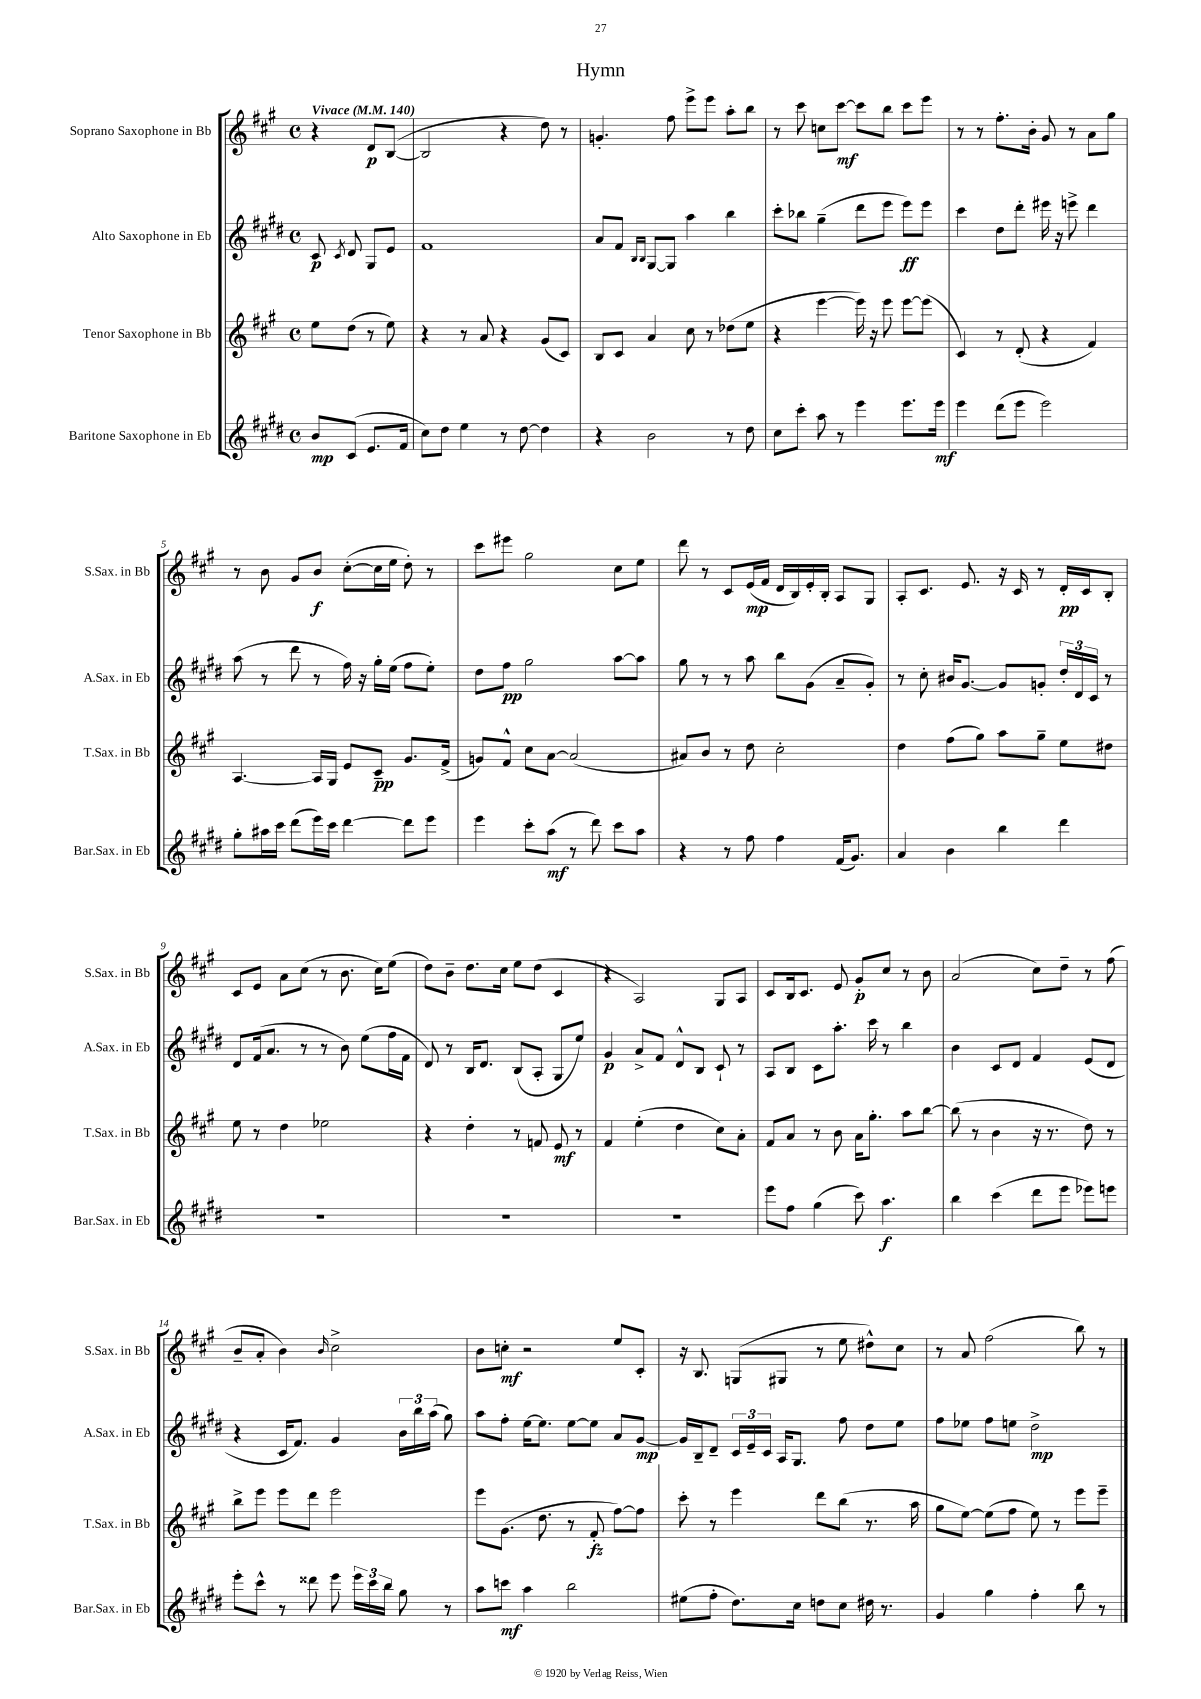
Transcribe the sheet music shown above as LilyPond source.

\header { title = "Hymn" }
<<
\new StaffGroup <<
\new Staff = "s0" \with { instrumentName = "Soprano Saxophone in Bb" shortInstrumentName = "S.Sax. in Bb" } {
    \clef treble \key a \major \defaultTimeSignature \time 4/4 \partial 2 \tempo "Vivace" 4 = 140
    \autoBeamOff r4 d'8[\p b8]~( |
    b2 r4 d''8) r8 |
    g'4.-. fis''8 e'''8[-> e'''8] a''8[-. b''8] |
    r8 cis'''8 c''8[ cis'''8]~\mf cis'''8[ b''8] cis'''8[ e'''8] |
    r8 r8 fis''8.[-. b'16]-. gis'8 r8 a'8[ gis''8] |
    r8 b'8 gis'8[ b'8]\f cis''8[~-.( cis''16 e''16] d''8-.) r8 |
    cis'''8[ eis'''8] gis''2 cis''8[ e''8] |
    d'''8 r8 cis'8[ e'16\mp( fis'16] d'16[ b16) e'16-. b16]-. a8[ gis8] |
    a8[-. cis'8.] e'8. r16 cis'16 r8 d'16[-.\pp cis'16 b8]-. |
    cis'8[ e'8] a'8[ cis''8]( r8 b'8. cis''16[) e''8]( |
    d''8[) b'8]-- d''8.[ cis''16] e''8[ d''8]( cis'4 |
    r4 a2) gis8[ a8] |
    cis'8[ b16 cis'8.] e'8 gis'8[-.\p cis''8] r8 b'8 |
    a'2( cis''8[) d''8]-- r8 fis''8( |
    b'8[-- a'8]-. b'4) \grace { b'16 } cis''2-> |
    b'8[ c''8]-.\mf r2 e''8[ cis'8]-. |
    r16 b8. g8[( gis8] r8 e''8 dis''8[-^) cis''8] |
    r8 a'8 fis''2( b''8) r8 \bar "|." |
}
\new Staff = "s1" \with { instrumentName = "Alto Saxophone in Eb" shortInstrumentName = "A.Sax. in Eb" } {
    \clef treble \key e \major \defaultTimeSignature \time 4/4 \partial 2
    \autoBeamOff cis'8\p \acciaccatura { cis'8 } dis'8 gis8[ e'8] |
    fis'1 |
    a'8[ fis'8] \grace { b16[ b16] } gis8[~ gis8] a''4 b''4 |
    cis'''8[-. bes''8] gis''4--( dis'''8[ e'''8] e'''8[\ff) e'''8] |
    cis'''4 dis''8[ dis'''8]-. eis'''16 r16 e'''8-> dis'''4 |
    a''8( r8 dis'''8 r8 fis''16) r16 gis''16[-. e''16]( fis''8[ e''8]-.) |
    dis''8[ fis''8]\pp gis''2 a''8[~ a''8] |
    gis''8 r8 r8 a''8 b''8[ gis'8]( a'8[-- gis'8]-.) |
    r8 cis''8-. bis'16[ gis'8.]~ gis'8[ g'8]-. \tuplet 3/2 { dis''16[-. dis'16 cis'16] } r8 |
    dis'8[ fis'16( a'8.] r8 r8 b'8) e''8[( fis''16 fis'16] |
    dis'8) r8 b16[ dis'8.] b8[( a8]-. gis8[ e''8]) |
    gis'4\p a'8[-> fis'8] dis'8[-^ b8] cis'8-! r8 |
    a8[ b8] cis'8[ a''8.]-. cis'''16 r8 b''4 |
    b'4 cis'8[ dis'8] fis'4 e'8[( dis'8] |
    r4 cis'16[ fis'8.]) gis'4 \tuplet 3/2 { b'16[ b''16 a''16]( } gis''8) |
    a''8[ fis''8]-. e''16[~ e''8.] e''8[~ e''8] a'8[ gis'8]~\mp |
    gis'16[ b16-- dis'8]-- \tuplet 3/2 { cis'16[ e'16-- cis'16] } a16[ gis8.] fis''8 dis''8[ e''8] |
    fis''8[ ees''8] fis''8[ e''8] dis''2->\mp \bar "|." |
}
\new Staff = "s2" \with { instrumentName = "Tenor Saxophone in Bb" shortInstrumentName = "T.Sax. in Bb" } {
    \clef treble \key a \major \defaultTimeSignature \time 4/4 \partial 2
    \autoBeamOff e''8[ d''8]( r8 e''8) |
    r4 r8 a'8 r4 gis'8[( cis'8]) |
    b8[ cis'8] a'4 cis''8 r8 des''8[( e''8] |
    r4 e'''4~ e'''16) r16 e'''8 e'''8[~ e'''8]( |
    cis'4) r8 d'8-.( r4 fis'4) |
    a4.~ a16[ gis16] e'8[ cis'8]--\pp gis'8.[ fis'16]->( |
    g'8[) fis'8]-^ cis''8[ a'8]~ a'2( |
    ais'8[) b'8] r8 d''8 cis''2-. |
    d''4 fis''8[( gis''8]) a''8[ gis''8]-- e''8[ dis''8] |
    e''8 r8 d''4 ees''2 |
    r4 d''4-. r8 f'8 e'8\mf r8 |
    fis'4 e''4-.( d''4 cis''8[) a'8]-. |
    fis'8[ a'8] r8 b'8 a'16[ gis''8.]-. a''8[ b''8]~ |
    b''8( r8 b'4 r16 r8. d''8) r8 |
    b''8[-> e'''8] e'''8[ d'''8] e'''2 |
    e'''8[ gis'8.]( d''8. r8 fis'8-.\fz fis''8[~) fis''8] |
    cis'''8-. r8 e'''4 d'''8[ b''8]( r8. a''16 |
    gis''8[ e''8]~) e''8[( fis''8] e''8) r8 e'''8[ e'''8]-- \bar "|." |
}
\new Staff = "s3" \with { instrumentName = "Baritone Saxophone in Eb" shortInstrumentName = "Bar.Sax. in Eb" } {
    \clef treble \key e \major \defaultTimeSignature \time 4/4 \partial 2
    \autoBeamOff b'8[\mp cis'8]( e'8.[ fis'16] |
    cis''8[) dis''8] e''4 r8 dis''8~ dis''4 |
    r4 b'2 r8 dis''8 |
    cis''8[ cis'''8]-. a''8 r8 e'''4 e'''8.[ e'''16]\mf |
    e'''4 dis'''8[( e'''8] e'''2) |
    gis''8[-. ais''16 cis'''16] dis'''8[( e'''16) cis'''16] dis'''4~ dis'''8[ e'''8] |
    e'''4 cis'''8[-. a''8]\mf( r8 dis'''8) cis'''8[ a''8] |
    r4 r8 fis''8 fis''4 fis'16[( gis'8.]) |
    a'4 b'4 b''4 dis'''4 |
    R1 |
    R1 |
    R1 |
    e'''8[ fis''8] gis''4( cis'''8) a''4.\f |
    b''4 cis'''4( dis'''8[ e'''8] ees'''8[) e'''8] |
    e'''8[-. cis'''8]-^ r8 disis'''8 e'''8 \tuplet 3/2 { e'''16[ cis'''16 b''16] } gis''8 r8 |
    a''8[ c'''8]\mf a''4 b''2 |
    eis''8[( fis''8]-. dis''8.[) cis''16] d''8[ cis''8] dis''16 r8. |
    gis'4 gis''4 fis''4-. b''8 r8 \bar "|." |
}
>>
>>
